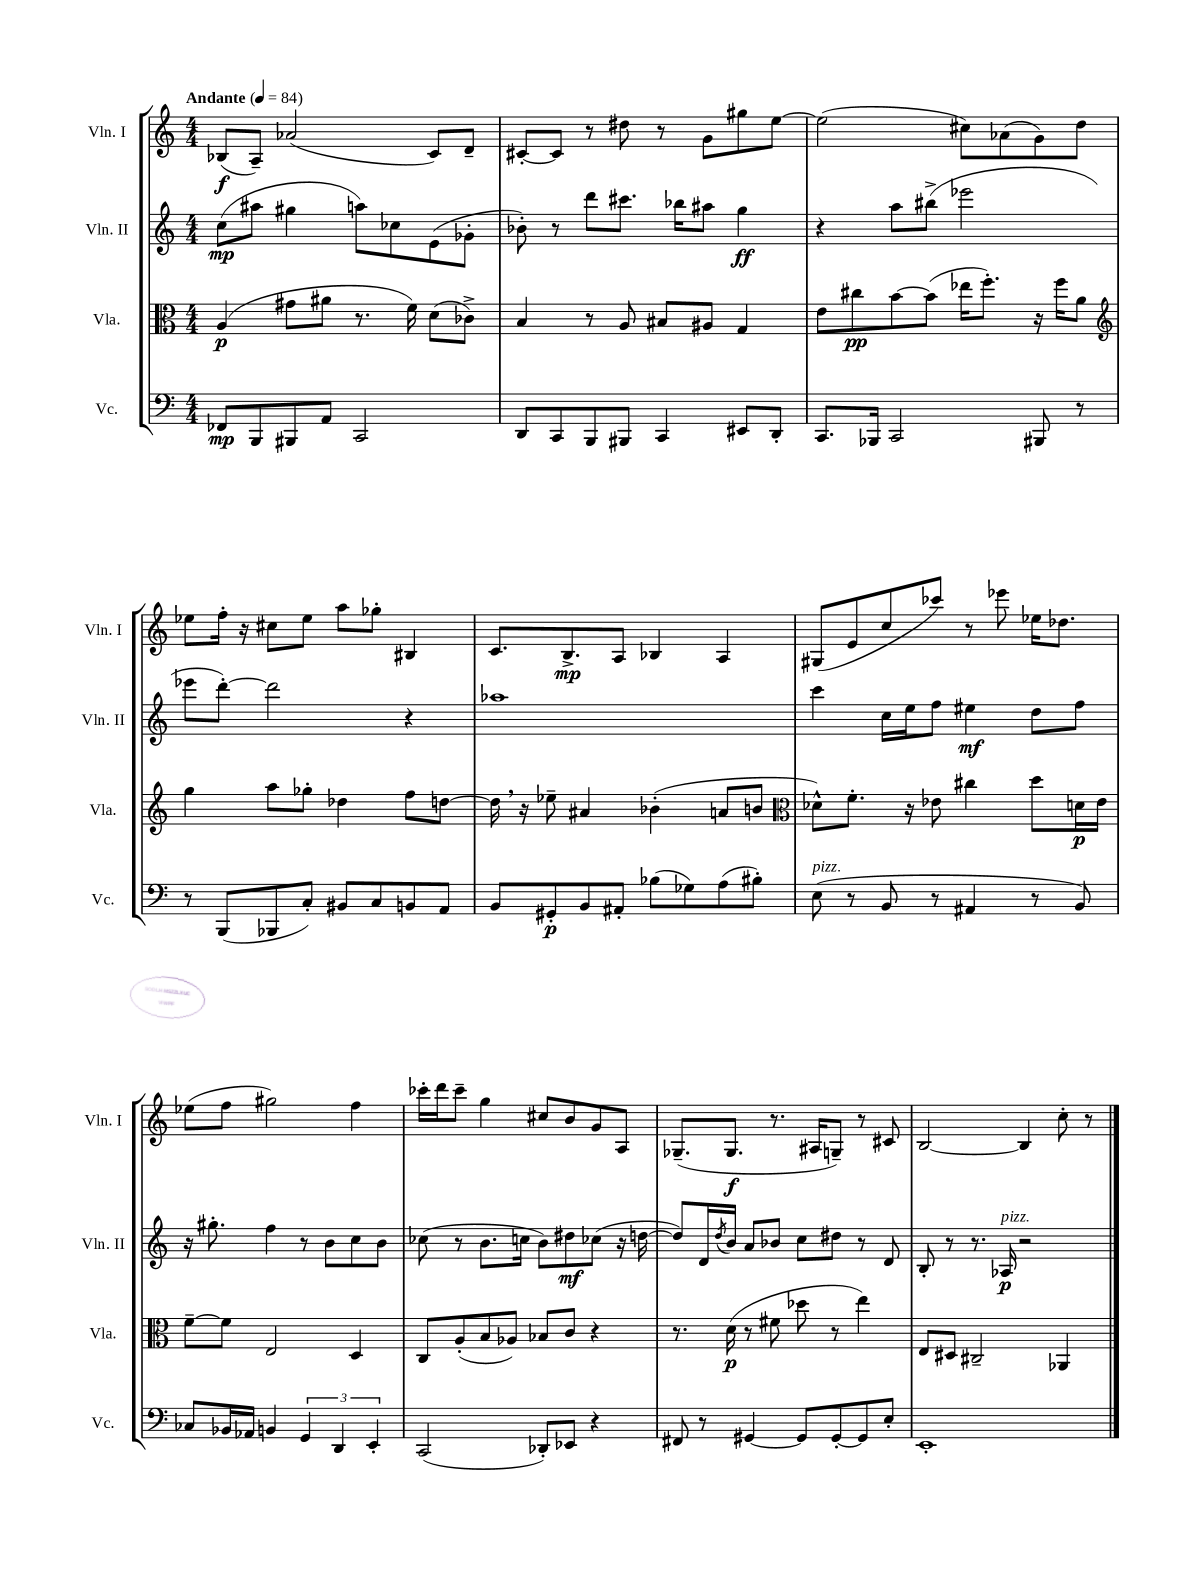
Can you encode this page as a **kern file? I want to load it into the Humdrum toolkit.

**kern	**dynam	**kern	**dynam	**kern	**dynam	**kern	**dynam
*part4	*part4	*part3	*part3	*part2	*part2	*part1	*part1
*staff4	*staff4	*staff3	*staff3	*staff2	*staff2	*staff1	*staff1
*I"Vc.	*	*I"Vla.	*	*I"Vln. II	*	*I"Vln. I	*
*I'Vc.	*	*I'Vla.	*	*I'Vln. II	*	*I'Vln. I	*
*clefF4	*	*clefC3	*	*clefG2	*	*clefG2	*
*k[]	*	*k[]	*	*k[]	*	*k[]	*
*M4/4	*	*M4/4	*	*M4/4	*	*M4/4	*
*MM84	*	*MM84	*	*MM84	*	*MM84	*
=1	=1	=1	=1	=1	=1	=1	=1
!	!	!	!	!	!	!LO:TX:a:B:t=Andante	!
8FF-X/L	mp	(4A/	p	(8cc\L	mp	(8B-X/L	f
8BBB/	.	.	.	8aa#X\J	.	8A~/J)	.
8BBB#X/	.	8g#X\L	.	4gg#X\	.	(2a-X/	.
8AA/J	.	8a#X\J	.	.	.	.	.
2CC/	.	8.r	.	8aan\L)	.	.	.
.	.	.	.	8cc-X\	.	.	.
.	.	16f\)	.	.	.	.	.
.	.	(8d\L	.	(8e\	.	8c/L)	.
.	.	8c-X^\J)	.	8g-X'\J	.	8d~/J	.
=2	=2	=2	=2	=2	=2	=2	=2
8DD/L	.	4B/	.	8b-X'\)	.	[8c#X'/L	.
8CC/	.	.	.	8r	.	8c#/J]	.
8BBB/	.	8r	.	8ddd\L	.	8r	.
8BBB#X/J	.	8A/	.	8.ccc#X\J	.	8dd#X\	.
4CC/	.	8B#X/L	.	.	.	8r	.
.	.	.	.	16bb-X\KL	.	.	.
.	.	8A#X/J	.	8aa#X\J	.	8g\L	.
8EE#X/L	.	4G/	.	4gg\	ff	8gg#X\	.
8DD'/J	.	.	.	.	.	[8ee\J	.
=3	=3	=3	=3	=3	=3	=3	=3
8.CC/L	.	8e\L	.	4r	.	(2ee\]	.
.	.	8cc#X\	pp	.	.	.	.
16BBB-X/Jk	.	.	.	.	.	.	.
2CC/	.	[8b\	.	8aa\L	.	.	.
.	.	(8b\J]	.	(8bb#X^\J	.	.	.
.	.	16ee-X\KL	.	2eee-X\	.	8cc#X\L)	.
.	.	8.ff'\J)	.	.	.	.	.
.	.	.	.	.	.	(8a-X\	.
8BBB#X/	.	16r	.	.	.	8g\)	.
.	.	16ff\KL	.	.	.	.	.
8r	.	8a\J	.	.	.	8dd\J	.
!!LO:LB:g=z
=4	=4	=4	=4	=4	=4	=4	=4
*	*	*clefG2	*	*	*	*	*
8r	.	4gg\	.	8eee-X\L	.	8ee-X\L	.
(8BBB/L	.	.	.	[8ddd'\J)	.	16ff'\Jk	.
.	.	.	.	.	.	16r	.
8BBB-X/	.	8aa\L	.	2ddd\]	.	8cc#X\L	.
8C'/J)	.	8gg-X'\J	.	.	.	8ee-\J	.
8BB#X/L	.	4dd-X\	.	.	.	8aa\L	.
8C/	.	.	.	.	.	8gg-X'\J	.
8BBn/	.	8ff\L	.	4r	.	4B#X/	.
8AA/J	.	[8ddn\J	.	.	.	.	.
=5	=5	=5	=5	=5	=5	=5	=5
8BB/L	.	16dd,\]	.	1aa-X	.	8.c/L	.
.	.	16r	.	.	.	.	.
8GG#X'/	p	8ee-X~\	.	.	.	.	.
.	.	.	.	.	.	8.B^/	mp
8BB/	.	4a#X/	.	.	.	.	.
8AA#X'/J	.	.	.	.	.	8A/J	.
(8B-X\L	.	(4b-X'\	.	.	.	4B-X/	.
8G-X\)	.	.	.	.	.	.	.
(8A\	.	8an/L	.	.	.	4A/	.
8B#X'\J)	.	8bn/J	.	.	.	.	.
=6	=6	=6	=6	=6	=6	=6	=6
*	*	*clefC3	*	*	*	*	*
!LO:TX:a:i:t=pizz.	!	!	!	!	!	!	!
(8E\	.	8d-X^^\L)	.	4ccc\	.	(8G#X/L	.
8r	.	8.f'\J	.	.	.	8e/	.
8BB/	.	.	.	16cc\LL	.	8cc/	.
.	.	16r	.	16ee\J	.	.	.
8r	.	8e-X\	.	8ff\J	.	8ccc-X/J)	.
4AA#X/	.	4cc#X\	.	4ee#X\	mf	8r	.
.	.	.	.	.	.	8eee-X\	.
8r	.	8dd\L	.	8dd\L	.	16ee-X\KL	.
.	.	.	.	.	.	8.dd-X\J	.
8BB/)	.	16dn\L	p	8ff\J	.	.	.
.	.	16e-\JJ	.	.	.	.	.
!!LO:LB:g=z
=7	=7	=7	=7	=7	=7	=7	=7
8C-X/L	.	[8f~\L	.	16r	.	(8ee-X\L	.
.	.	.	.	8.gg#X'\	.	.	.
16BB-X/L	.	8f\J]	.	.	.	8ff\J	.
16AA-X/JJ	.	.	.	.	.	.	.
4BBn/	.	2E/	.	4ff\	.	2gg#X\)	.
6GG/	.	.	.	8r	.	.	.
.	.	.	.	8b\L	.	.	.
6DD/	.	.	.	.	.	.	.
.	.	4D/	.	8cc\	.	4ff\	.
6EE'/	.	.	.	.	.	.	.
.	.	.	.	8b\J	.	.	.
=8	=8	=8	=8	=8	=8	=8	=8
(2CC/	.	8C/L	.	(8cc-X\	.	16ccc-X'\LL	.
.	.	.	.	.	.	16ddd\J	.
.	.	(8A'/	.	8r	.	8ccc-~\J	.
.	.	8B/	.	8.b\L	.	4gg\	.
.	.	8A-X/J)	.	.	.	.	.
.	.	.	.	16ccn\Jk	.	.	.
8DD-X'/L)	.	8B-X/L	.	8b\L)	.	8cc#X/L	.
8EE-X/J	.	8c/J	.	8dd#X\	mf	8b/	.
4r	.	4r	.	(8cc-X\J	.	8g/	.
.	.	.	.	16r	.	8A/J	.
.	.	.	.	[16ddn\	.	.	.
=9	=9	=9	=9	=9	=9	=9	=9
8FF#X/	.	8.r	.	8dd/L])	.	(8.G-X~/L	.
8r	.	.	.	16d/L	.	.	.
.	.	.	.	8qdd/	.	.	.
.	.	(16d\	p	16b/JJ	.	8.G-/J	f
[4GG#X/	.	8r	.	8a/L	.	.	.
.	.	8f#X\	.	8b-X/J	.	8.r	.
8GG#/L]	.	8dd-X\	.	8cc\L	.	.	.
.	.	.	.	.	.	16A#X/KL	.
[8GG#'/	.	8r	.	8dd#X\J	.	8Gn~/J)	.
8GG#/]	.	4ee\)	.	8r	.	8r	.
8E'/J	.	.	.	8d/	.	8c#X/	.
=10	=10	=10	=10	=10	=10	=10	=10
1EE'	.	8E/L	.	8B'/	.	[2B/	.
.	.	8D#X/J	.	8r	.	.	.
.	.	2C#X~/	.	8.r	.	.	.
!	!	!	!	!LO:TX:a:i:t=pizz.	!	!	!
.	.	.	.	16A-X/	p	.	.
.	.	.	.	2r	.	4B/]	.
.	.	4AA-X/	.	.	.	8cc'\	.
.	.	.	.	.	.	8r	.
==	==	==	==	==	==	==	==
*-	*-	*-	*-	*-	*-	*-	*-
